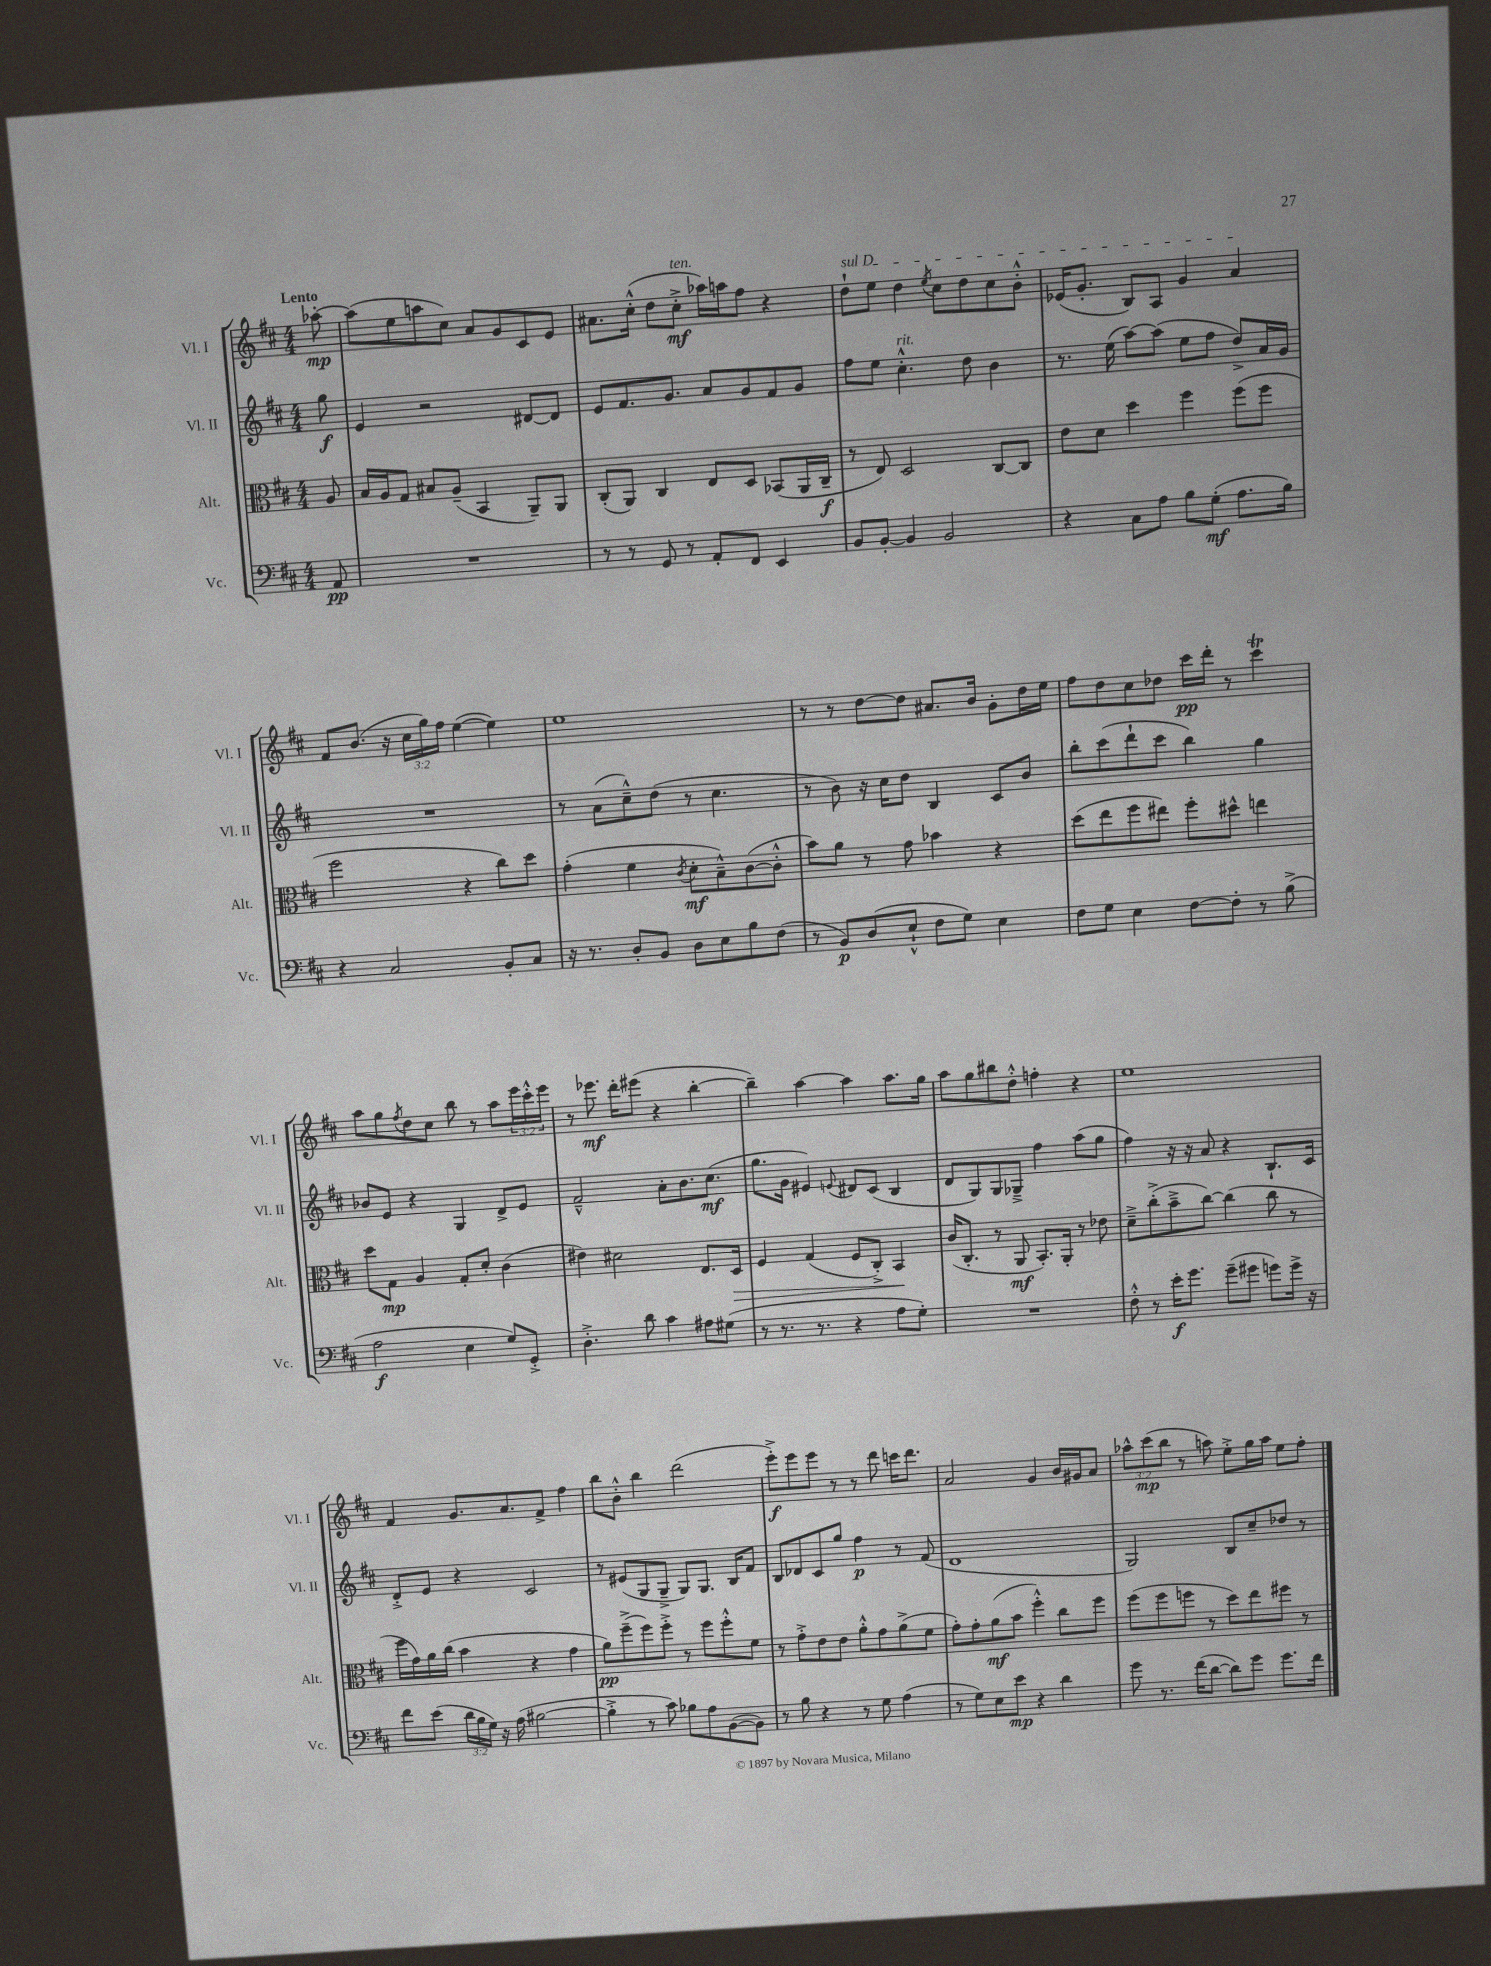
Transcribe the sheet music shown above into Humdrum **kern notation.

**kern	**dynam	**kern	**dynam	**kern	**dynam	**kern	**dynam
*part4	*part4	*part3	*part3	*part2	*part2	*part1	*part1
*staff4	*staff4	*staff3	*staff3	*staff2	*staff2	*staff1	*staff1
*I"Vc.	*	*I"Alt.	*	*I"Vl. II	*	*I"Vl. I	*
*I'Vc.	*	*I'Alt.	*	*I'Vl. II	*	*I'Vl. I	*
*clefF4	*	*clefC3	*	*clefG2	*	*clefG2	*
*k[f#c#]	*	*k[f#c#]	*	*k[f#c#]	*	*k[f#c#]	*
*M4/4	*	*M4/4	*	*M4/4	*	*M4/4	*
=	=	=	=	=	=	=	=
!	!	!	!	!	!	!LO:TX:a:B:t=Lento	!
8AA/	pp	8A/	.	8gg\	f	[8aa-X'\	mp
=1	=1	=1	=1	=1	=1	=1	=1
1r	.	16B/LL	.	4e/	.	(8aa-\L]	.
.	.	16A/J	.	.	.	.	.
.	.	8G/J	.	.	.	8ee\	.
.	.	8B#X/L	.	2r	.	8aan\	.
.	.	(8A~/J	.	.	.	8cc#\J)	.
.	.	4BB/	.	.	.	8a/L	.
.	.	.	.	.	.	8g/	.
.	.	8AA~/L)	.	[8d#X/L	.	8c#/	.
.	.	8AA/J	.	8d#/J]	.	8e/J	.
=2	=2	=2	=2	=2	=2	=2	=2
8r	.	(8C#'/L	.	8e/L	.	8.a#X\L	.
8r	.	8AA/J)	.	8.f#/	.	.	.
.	.	.	.	.	.	(16cc#'^^\Jk	.
8GG/	.	4C#/	.	.	.	8dd\L	.
.	.	.	.	8.g/J	.	.	.
!	!	!	!	!	!	!LO:TX:a:i:t=ten.	!
8r	.	.	.	.	.	8cc#'^\J	mf
8AA'/L	.	8E/L	.	8a/L	.	16aa-X\LL)	.
.	.	.	.	.	.	16aan\J	.
8FF#/J	.	8D/J	.	8g/	.	8ff#\J	.
4EE/	.	(8BB-X/L	.	8f#/	.	4r	.
.	.	16AA/L	.	8g/J	.	.	.
.	.	16C#~/JJ	f	.	.	.	.
=3	=3	=3	=3	=3	=3	=3	=3
!	!	!	!	!	!	!LO:TX:a:i:t=sul D	!
8BB/L	.	8r	.	8ff#\L	.	8dd`\L	.
[8BB'/J	.	8E/)	.	8ee\J	.	8ee\J	.
!	!	!	!	!LO:TX:a:i:t=rit.	!	!	!
4BB/]	.	2D/	.	4.cc#'^^\	.	4dd\	.
.	.	.	.	.	.	8qee/	.
2BB/	.	.	.	.	.	8cc#\L	.
.	.	.	.	8dd\	.	8dd\	.
.	.	[8C#/L	.	4b\	.	8cc#\	.
.	.	8C#/J]	.	.	.	8b'^^\J	.
=4	=4	=4	=4	=4	=4	=4	=4
4r	.	8e\L	.	8.r	.	(16e-X/KL	.
.	.	.	.	.	.	8.g'/J	.
.	.	8d\J	.	.	.	.	.
.	.	.	.	(16ee\	.	.	.
8C#\L	.	4dd\	.	[8aa\L)	.	8B/L)	.
8A\J	.	.	.	(8aa\J]	.	8A/J	.
8B\L	.	4ff#\	.	8ee\L	.	4g/	.
(8G'\J	mf	.	.	8ff#\J	.	.	.
8.A\L	.	(8ff#\L	.	8dd^/L)	.	4a/	.
.	.	8ff#\J	.	16a/L	.	.	.
16B\Jk)	.	.	.	16g/JJ	.	.	.
!!LO:LB:g=z
=5	=5	=5	=5	=5	=5	=5	=5
4r	.	2ff#\	.	1r	.	8f#/L	.
.	.	.	.	.	.	(8.b/J	.
2C#/	.	.	.	.	.	.	.
.	.	.	.	.	.	16r	.
.	.	.	.	.	.	24cc#\LL	.
.	.	.	.	.	.	24gg\)	.
.	.	.	.	.	.	24ff#\JJ	.
.	.	4r	.	.	.	([4ee\	.
8BB'/L	.	8cc#\L)	.	.	.	4ee\])	.
8C#/J	.	8dd\J	.	.	.	.	.
=6	=6	=6	=6	=6	=6	=6	=6
16r	.	(4g'\	.	8r	.	1ee	.
8.r	.	.	.	.	.	.	.
.	.	.	.	(8a\L	.	.	.
8D'/L	.	4f#\	.	8cc#~^^\)	.	.	.
8BB/J	.	.	.	(8dd\J	.	.	.
.	.	8qc#/	.	.	.	.	.
8D\L	.	8d'\L	mf	8r	.	.	.
8E\	.	8B~^^\)	.	4.cc#\	.	.	.
8B\	.	([8c#\	.	.	.	.	.
(8F#\J	.	8c#'^^\J]	.	.	.	.	.
=7	=7	=7	=7	=7	=7	=7	=7
8r	.	8b\L)	.	8r	.	8r	.
8BB/L)	p	8a\J	.	8b\)	.	8r	.
(8D/	.	8r	.	16r	.	[8dd\L	.
.	.	.	.	16cc#\KL	.	.	.
8E`^^/J	.	8g\	.	8dd\J	.	8dd\J]	.
8F#\L	.	4b-X\	.	4B/	.	8.a#X/L	.
8G\J)	.	.	.	.	.	.	.
.	.	.	.	.	.	16b/Jk	.
4E\	.	4r	.	8c#/L	.	8g'\L	.
.	.	.	.	8b/J	.	16dd\L	.
.	.	.	.	.	.	16ee\JJ	.
=8	=8	=8	=8	=8	=8	=8	=8
8F#\L	.	(8dd\L	.	8bb'\L	.	8ff#\L	.
8G\J	.	8ee\	.	(8ccc#\	.	8dd\	.
4E\	.	8ff#\	.	8ddd`\	.	8cc#\	.
.	.	8ee#X\J)	.	8ccc#\J	.	8dd-X\J	.
[8F#\L	.	8ff#'\L	.	4bb\)	.	16ccc#\LL	pp
.	.	.	.	.	.	16ddd'\JJ	.
8F#'\J]	.	8dd#X^^\J	.	.	.	8r	.
8r	.	4een\	.	4gg\	.	4ccc#t\	.
(8B^\	.	.	.	.	.	.	.
!!LO:LB:g=z
=9	=9	=9	=9	=9	=9	=9	=9
2A\	f	8dd\L	.	8b-X/L	.	8aa\L	.
.	.	8G\J	mp	8e/J	.	8gg\	.
.	.	.	.	.	.	8qff#/	.
.	.	4A/	.	4r	.	8dd\	.
.	.	.	.	.	.	8cc#\J	.
4E\	.	8G'/L	.	4G/	.	8bb\	.
.	.	8d'/J	.	.	.	8r	.
8G/L)	.	(4c#\	.	8d^/L	.	8aa\L	.
8GG'^/J	.	.	.	8e/J	.	24eee\L	.
.	.	.	.	.	.	24ccc#'^^\	.
.	.	.	.	.	.	24eee\JJ	.
=10	=10	=10	=10	=10	=10	=10	=10
4.D'^\	.	4e#X\)	.	2f#~^^/	.	8r	.
.	.	.	.	.	.	8.eee-X\	mf
.	.	2d#X\	.	.	.	.	.
.	.	.	.	.	.	16ddd'\KL	.
8d\	.	.	.	.	.	(8eee#X\J	.
4c#\	.	.	.	8a'\L	.	4r	.
.	.	.	.	8.b\	.	.	.
8A#X\L	.	8.E/L	.	.	.	[4bb'\	.
.	.	.	.	(8.cc#\J	mf	.	.
(8G#X\J	.	.	.	.	.	.	.
!	!	!	!LO:HP:b	!	!	!	!
.	.	16D/Jk	>	.	.	.	.
=11	=11	=11	=11	=11	=11	=11	=11
8r	.	4F#/	.	8.gg\L	.	4bb~\])	.
8.r	.	.	.	.	.	.	.
.	.	.	.	16g\Jk	.	.	.
.	.	(4G/	.	4e#X/)	.	[4aa\	.
8.r	.	.	.	.	.	.	.
.	.	.	.	8qqen/	.	.	.
4r	.	8F#/L	.	8d#X/L	.	4aa\]	.
.	.	8C#'^/J)	.	(8c#/J	.	.	.
8A\L	.	4BB/	.	4B/	.	8.aa\L	.
8G'\J)	.	.	.	.	.	.	.
.	.	.	.	.	.	16gg\Jk	.
.	.	.	]	.	.	.	.
=12	=12	=12	=12	=12	=12	=12	=12
1r	.	(16c#/KL	.	8d/L	.	8aa\L	.
.	.	8.C#'/J	.	.	.	.	.
.	.	.	.	8G/)	.	8gg\	.
.	.	8r	.	8G/	.	8bb#X\	.
.	.	8AA/	mf	8G-X~^/J	.	8dd'^^\J	.
.	.	8.BB'/L)	.	4ff#\	.	4ffn'\	.
.	.	16AA'/Jk	.	.	.	.	.
.	.	8r	.	(8aa\L	.	4r	.
.	.	8e-X\	.	8gg\J	.	.	.
=13	=13	=13	=13	=13	=13	=13	=13
8F#'^^\	.	8d~^\L	.	4ff#\)	.	1ee	.
8r	.	(8cc#'^\	.	.	.	.	.
16e'\KL	f	8b~^\	.	16r	.	.	.
8.g\J	.	.	.	16r	.	.	.
.	.	[8cc#\J)	.	8a/	.	.	.
(8g~\L	.	(4cc#\]	.	4r	.	.	.
8g#X\J	.	.	.	.	.	.	.
8gn\L)	.	8cc#\	.	8.B`/L	.	.	.
16g^\Jk	.	8r	.	.	.	.	.
16r	.	.	.	16c#/Jk	.	.	.
!!LO:LB:g=z
=14	=14	=14	=14	=14	=14	=14	=14
8f#\L	.	16ff#\LL	.	8d'^/L	.	4f#/	.
.	.	16g\)	.	.	.	.	.
(8e\J	.	16a\	.	8e/J	.	.	.
.	.	(16cc#\JJ	.	.	.	.	.
24d\LL	.	4b\	.	4r	.	8.g/L	.
24B\	.	.	.	.	.	.	.
24G\JJ)	.	.	.	.	.	.	.
16r	.	.	.	.	.	.	.
(16A\	.	.	.	.	.	8.a/	.
[2B#X\	.	4r	.	2c#/	.	.	.
.	.	.	.	.	.	8f#^/J	.
.	.	4g\	.	.	.	4ff#\	.
=15	=15	=15	=15	=15	=15	=15	=15
4B#'^\]	.	8a\L)	pp	8r	.	8bb\L	.
.	.	(8ff#~^\	.	(8e#X/L	.	8b'^^\J	.
8r	.	8ff#\)	.	8G/	.	4bb\	.
8c#\)	.	8ff#'^\J	.	8G~^/J	.	.	.
8B-X\L	.	8r	.	8G/L)	.	(2ddd\	.
8A\	.	8ff#\L	.	8.G/J	.	.	.
([8BB\	.	8ff#'^^\	.	.	.	.	.
.	.	.	.	16B/KL	.	.	.
8BB\J])	.	8f#\J	.	8f#/J	.	.	.
=16	=16	=16	=16	=16	=16	=16	=16
8r	.	8r	.	8B/L	.	8eee'^\L)	f
8B\	.	8g'^\L	.	8d-X/	.	8eee\	.
4r	.	8e\	.	8c#/	.	8eee\J	.
.	.	8e\J	.	8gg/J	.	8r	.
8r	.	8a'^^\L	.	4ff#\	p	8r	.
8G\	.	8g\	.	.	.	8ddd\	.
(4A\	.	(8a^\	.	8r	.	16cccn\KL	.
.	.	.	.	.	.	8.ddd\J	.
.	.	8f#\J	.	(8f#/	.	.	.
=17	=17	=17	=17	=17	=17	=17	=17
8r	.	8g'\L)	.	1d	.	2a/	.
8G\L)	.	8g'\	.	.	.	.	.
8E\	.	(8a\	mf	.	.	.	.
8e\J	mp	8b\J	.	.	.	.	.
4r	.	4ff#'^^\)	.	.	.	4g/	.
4d\	.	8cc#\L	.	.	.	16b/LL	.
.	.	.	.	.	.	16g#X/J	.
.	.	8ff#\J	.	.	.	8a/J	.
=18	=18	=18	=18	=18	=18	=18	=18
8g\	.	(8ff#\L	.	2G/)	.	12aa-X^^\L	.
.	.	.	.	.	.	(12ccc#\	mp
8.r	.	8ff#\	.	.	.	.	.
.	.	.	.	.	.	12bb\J	.
.	.	8ffn\J	.	.	.	8r	.
(16f#\KL	.	.	.	.	.	.	.
[8d\J	.	8r	.	.	.	8aan\)	.
8d\L])	.	8dd\L)	.	8B/L	.	8ee'^\L	.
8g\J	.	8ee\	.	8cc#~/	.	16gg\L	.
.	.	.	.	.	.	16aa\JJ	.
8.g\L	.	8ff#X\J	.	8dd-X/J	.	8ee\L	.
.	.	8r	.	8r	.	8ff#'\J	.
16f#\Jk	.	.	.	.	.	.	.
==	==	==	==	==	==	==	==
*-	*-	*-	*-	*-	*-	*-	*-
